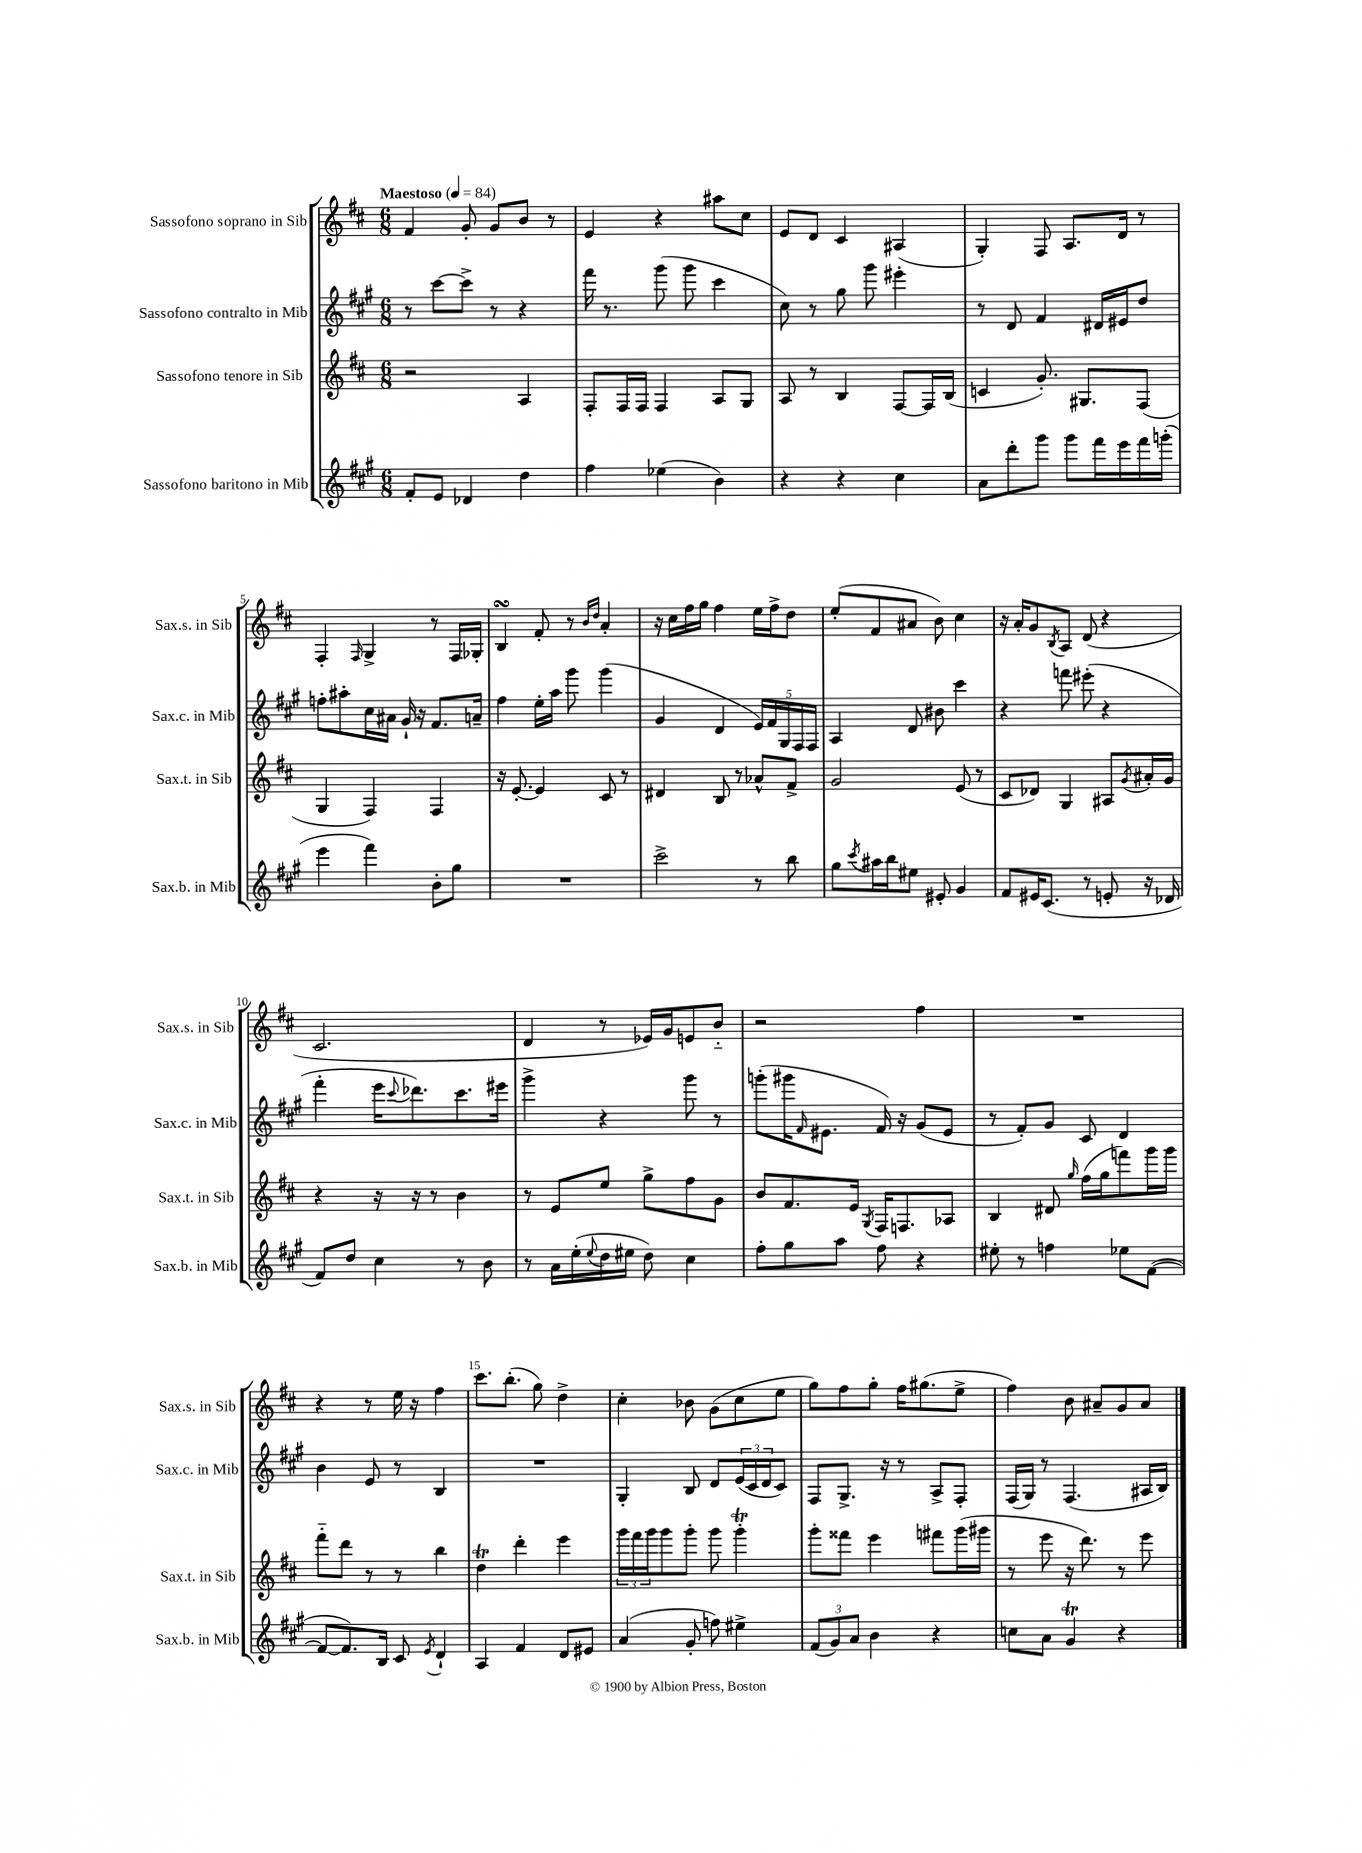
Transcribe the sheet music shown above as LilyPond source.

<<
\new StaffGroup <<
\new Staff = "s0" \with { instrumentName = "Sassofono soprano in Sib" shortInstrumentName = "Sax.s. in Sib" } {
    \clef treble \key d \major \numericTimeSignature \time 6/8 \tempo "Maestoso" 4 = 84
    fis'4 g'8-. g'8 b'8 r8 |
    e'4 r4 ais''8 cis''8 |
    e'8 d'8 cis'4 ais4( |
    g4-.) fis8 a8. d'16 r8 |
    fis4-. \grace { fis16 } g4-> r8 fis16 ges16-. |
    b4\turn fis'8-. r8 \grace { b'16 d''16 } a'4-. |
    r16 cis''16 fis''16 g''16 fis''4 e''16 fis''16-> d''8 |
    e''8-.( fis'8 ais'8 b'8) cis''4 |
    r16 a'16-. g'8 \acciaccatura { b8 } a8 d'8( r4 |
    cis'2. |
    d'4 r8 ees'16) g'16 e'8 b'8-_ |
    r2 fis''4 |
    R2. |
    r4 r8 e''16 r16 fis''4 |
    cis'''8. b''8.-.( g''8) d''4-> |
    cis''4-. bes'8 g'8( cis''8 e''8 |
    g''8) fis''8 g''8-. fis''16 gis''8.( e''8-> |
    fis''4) b'8 ais'8-- g'8 ais'8 \bar "|." |
}
\new Staff = "s1" \with { instrumentName = "Sassofono contralto in Mib" shortInstrumentName = "Sax.c. in Mib" } {
    \clef treble \key a \major \numericTimeSignature \time 6/8
    r8 cis'''8~ cis'''8-> r8 r4 |
    fis'''16 r8. gis'''8( gis'''8 cis'''4 |
    cis''8) r8 gis''8 gis'''8 eis'''4-. |
    r8 d'8 fis'4 dis'16 eis'16 d''8 |
    f''8-. ais''8-. cis''16 ais'16 gis'16-! r16 fis'8. a'16-- |
    fis''4 e''16-. a''16 gis'''8 gis'''4( |
    gis'4 d'4 \tuplet 5/4 { e'16) fis'16 gis16 fis16 fis16 } |
    a4 d'8 bis'8 cis'''4 |
    r4 f'''8 eis'''8-.( r4 |
    fis'''4-. e'''16 \appoggiatura { cis'''8 } des'''8.) cis'''8. eis'''16 |
    gis'''4-> r4 gis'''8 r8 |
    g'''8-.( gis'''16 \grace { fis'16 } eis'8. fis'16) r16 gis'8( eis'8 |
    r8 fis'8-.) gis'8 cis'8 d'4 |
    b'4 e'8 r8 b4 |
    R2. |
    gis4-. b8 d'8 \tuplet 3/2 { e'16( cis'16 d'16 } cis'8) |
    fis8 gis8.-> r16 r8 a8-> fis8-. |
    fis16( gis16) r8 fis4.( ais16 b16) \bar "|." |
}
\new Staff = "s2" \with { instrumentName = "Sassofono tenore in Sib" shortInstrumentName = "Sax.t. in Sib" } {
    \clef treble \key d \major \numericTimeSignature \time 6/8
    r2 a4 |
    fis8-. fis16 fis16 fis4 a8 g8 |
    a8 r8 b4 fis8~ fis16 b16( |
    c'4 g'8.-.) gis8. fis8( |
    g4 fis4) fis4 |
    r16 e'8.~-. e'4 cis'8 r8 |
    dis'4 b8 r8 aes'8-^ fis'8-> |
    g'2 e'8( r8 |
    cis'8 des'8) g4 ais8 \acciaccatura { g'8 } ais'16-. g'16 |
    r4 r16 r16 r8 b'4 |
    r8 e'8 e''8 g''8-> fis''8 g'8 |
    b'8 fis'8. e'16 \acciaccatura { g8 } fis16 f8. aes8 |
    b4 dis'8 \grace { g''16 } fis''16( g''16 f'''8) g'''16 g'''16 |
    fis'''8-_ d'''8 r8 r8 b''4 |
    d''4\trill d'''4-. e'''4 |
    \tuplet 3/2 { g'''16 fis'''16 g'''16 } g'''8 g'''8-. g'''8 g'''4-.\trill |
    g'''8-. fisis'''8 e'''4 fis'''8 g'''16( gis'''16 |
    r8 e'''8 r16 d'''8.) r8 e'''8 \bar "|." |
}
\new Staff = "s3" \with { instrumentName = "Sassofono baritono in Mib" shortInstrumentName = "Sax.b. in Mib" } {
    \clef treble \key a \major \numericTimeSignature \time 6/8
    fis'8-. e'8 des'4 d''4 |
    fis''4 ees''4( b'4) |
    r4 r4 cis''4 |
    a'8 d'''8-. gis'''8 gis'''8 fis'''16 e'''16 fis'''16 g'''16-.( |
    e'''4 fis'''4) b'8-. gis''8 |
    R2. |
    cis'''2-> r8 b''8 |
    gis''8 \acciaccatura { cis'''8 } ais''16 b''16 eis''8 eis'8-. gis'4 |
    fis'8 eis'16 cis'8.( r8 e'8-. r16 des'16 |
    fis'8) d''8 cis''4 r8 b'8 |
    r8 a'16 e''16-.( \appoggiatura { e''8 } d''16 eis''16 d''8) cis''4 |
    fis''8-. gis''8 a''8 fis''8 r4 |
    eis''8-. r8 f''4 ees''8 fis'8~( |
    fis'8~ fis'8.) b16 cis'8 \acciaccatura { e'8 } d'4-! |
    a4 fis'4 d'8 eis'8 |
    a'4( gis'8-. f''8) eis''4-> |
    \tuplet 3/2 { fis'8( gis'8) a'8 } b'4 r4 |
    c''8 a'8 gis'4\trill r4 \bar "|." |
}
>>
>>
\layout { \context { \Score \override BarNumber.break-visibility = ##(#f #t #t) barNumberVisibility = #(every-nth-bar-number-visible 5) } }
